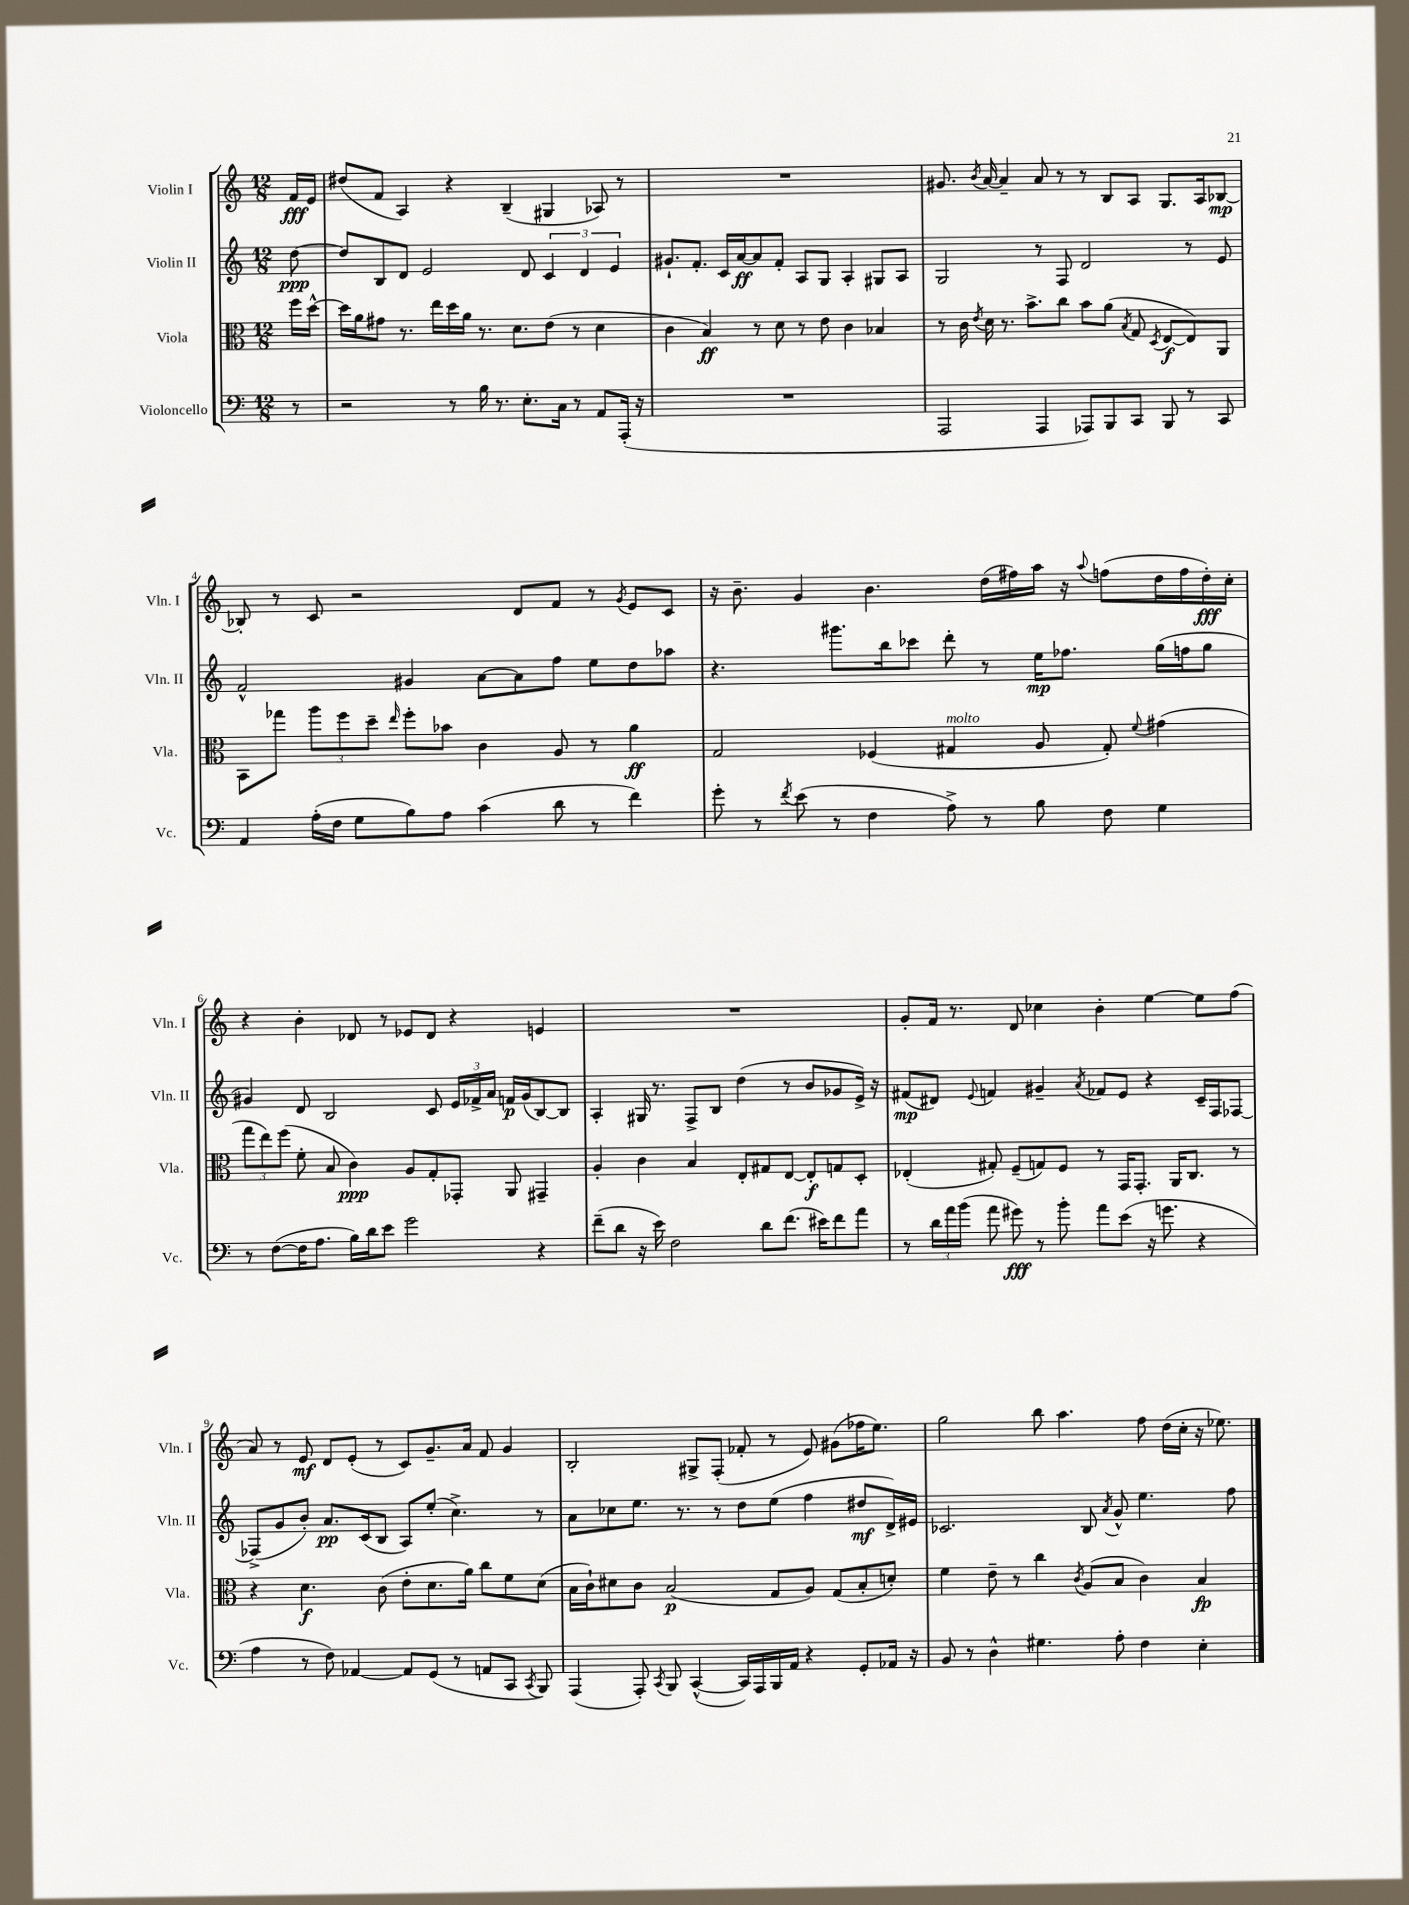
<<
\new StaffGroup <<
\new Staff = "s0" \with { instrumentName = "Violin I" shortInstrumentName = "Vln. I" } {
    \clef treble \key c \major \numericTimeSignature \time 12/8 \partial 8
    \autoBeamOff f'16[\fff e'16] |
    dis''8[( f'8] a4) r4 b4--( gis4 aes8) r8 |
    R1. |
    gis'8. \acciaccatura { b'8 } a'16~ a'4-- a'8 r8 r8 b8[ a8] g8.[ a16 bes8]~\mp |
    bes8-. r8 c'8 r2 d'8[ f'8] r8 \acciaccatura { g'8 } e'8[ c'8] |
    r16 b'8.-- g'4 b'4. d''16[( fis''16) a''16] r16 \appoggiatura { a''8 } f''8[( d''16 f''16 d''16-.\fff) c''16]-. |
    r4 b'4-. des'8 r8 ees'8[ des'8] r4 e'4 |
    R1. |
    g'8[-. f'16] r8. d'8 ces''4 b'4-. e''4~ e''8[ f''8]( |
    a'8) r8 e'8\mf d'8[ e'8]-.( r8 c'8[) g'8.-- a'16] f'8 g'4 |
    b2-. gis8[-> f8]-.( fes'8-. r8 e'8) gis'8[( fes''16 e''8.]) |
    g''2 b''8 a''4. f''8 d''16[( c''16]-. r16 ees''8.) \bar "|." |
}
\new Staff = "s1" \with { instrumentName = "Violin II" shortInstrumentName = "Vln. II" } {
    \clef treble \key c \major \numericTimeSignature \time 12/8 \partial 8
    \autoBeamOff d''8~\ppp |
    d''8[ b8 d'8] e'2 d'8 \tuplet 3/2 { c'4 d'4 e'4 } |
    gis'8.[-! f'8.]-. c'16[ a'16~\ff a'8 f'8]-. a8[ g8] a4-. gis8[ a8] |
    g2 r8 f8 d'2 r8 e'8 |
    f'2-^ gis'4 a'8[~ a'8 f''8] e''8[ d''8 aes''8] |
    r4. gis'''8.[ b''16 ces'''8] d'''8-. r8 e''16[\mp fes''8.] g''16[( f''16 g''8] |
    gis'4) d'8 b2 c'8 \tuplet 3/2 { e'16[ fes'16-> a'16] } f'16[\p gis'16( b8~) b8] |
    a4-. gis16 r8. f8[-> b8] d''4( r8 b'8[ ges'8 e'16]->) r16 |
    fis'8[\mp( dis'8]) \appoggiatura { e'8 } f'4 gis'4-- \acciaccatura { a'8 } fes'8[ e'8] r4 c'16[-- f16 fes8]~ |
    fes8[->( g'8 b'8]-.) a'8.[\pp c'16( b8] a8[) e''8]-.( c''4.->) r8 |
    a'8[ ces''8 e''8.] r8. r8 d''8[ e''8]( f''4 dis''8[\mf d'16->) eis'16] |
    ces'2. b8 \acciaccatura { a'8 } g'8-^ e''4. f''8 \bar "|." |
}
\new Staff = "s2" \with { instrumentName = "Viola" shortInstrumentName = "Vla." } {
    \clef alto \key c \major \numericTimeSignature \time 12/8 \partial 8
    \autoBeamOff f''16[ d''16]~-^ |
    d''16[ a'16 gis'8] r8. e''16[ d''16 a'16] r8. d'8.[ e'8]( r8 d'4 |
    c'4 b4\ff) r8 d'8 r8 e'8 c'4 bes4 |
    r8 c'16 \acciaccatura { e'8 } d'16 r8. b'8.[-> c''8] b'8[ a'8]( \acciaccatura { b8 } g8 \acciaccatura { d8 } e8[~\f e8) a,8] |
    b,8[ ges''8] \tuplet 3/2 { a''8[ f''8 d''8]-- } \grace { e''16 } f''8[-. bes'8] c'4 a8 r8 a'4\ff |
    g2 fes4( gis4^\markup { \italic "molto" } a8 gis8-.) \appoggiatura { f'8 } gis'4( |
    \tuplet 3/2 { g''8[ e''8) f''8]( } f'8-. b8 c'4\ppp) a8[ g8-. ges,8]-. a,8 gis,4-- |
    a4-. c'4 b4 e8[-. gis8 e8]~ e8[-.\f g8 d8]-. |
    ees4-.( gis8-.) f8[--( g8) f8] r8 g,16[ g,8.]-. a,16[ c8.] r8 |
    r4 d'4.\f c'8( e'8[-. d'8. a'16]) c''8[ f'8 d'8]( |
    b16[ c'16-!) dis'8 c'8] b2\p( g8[ a8]) g8[( b8-. d'8]-.) |
    f'4 e'8-- r8 c''4 \acciaccatura { c'8 } a8[( b8] c'4) b4\fp \bar "|." |
}
\new Staff = "s3" \with { instrumentName = "Violoncello" shortInstrumentName = "Vc." } {
    \clef bass \key c \major \numericTimeSignature \time 12/8 \partial 8
    \autoBeamOff r8 |
    r2 r8 b16 r8. e8.[-. c16] r8 a,8[ a,,16]-.( r16 |
    R1. |
    a,,2 a,,4 aes,,8[) b,,8 c,8] b,,8 r8 c,8 |
    a,4 a16[-.( f16] g8[ b8) a8] c'4( d'8 r8 f'4) |
    g'8-. r8 \acciaccatura { f'8 } e'8( r8 f4 a8->) r8 b8 f8 g4 |
    r8 f8[~( f16 a8.] b16[) d'16 e'8] g'2 r4 |
    f'8[--( d'8] r16 e'16) f2 d'8[ f'8.]( eis'16[) f'8 a'8] |
    r8 \tuplet 3/2 { d'16[ a'16 b'16]( } a'8 gis'8\fff) r8 b'8-. a'8[ e'8]( r16 g'8. r4 |
    a4 r8 f8) aes,4~ aes,8[ g,8]( r8 a,8[ c,8] \acciaccatura { c,8 } b,,8) |
    a,,4( a,,8-.) \acciaccatura { c,8 } b,,8 c,4~-^( c,16[) a,,16 b,,16 a,16] r4 g,8[-. aes,16] r16 |
    b,8 r8 d4-^ gis4. a8-. f4 e4-. \bar "|." |
}
>>
>>
